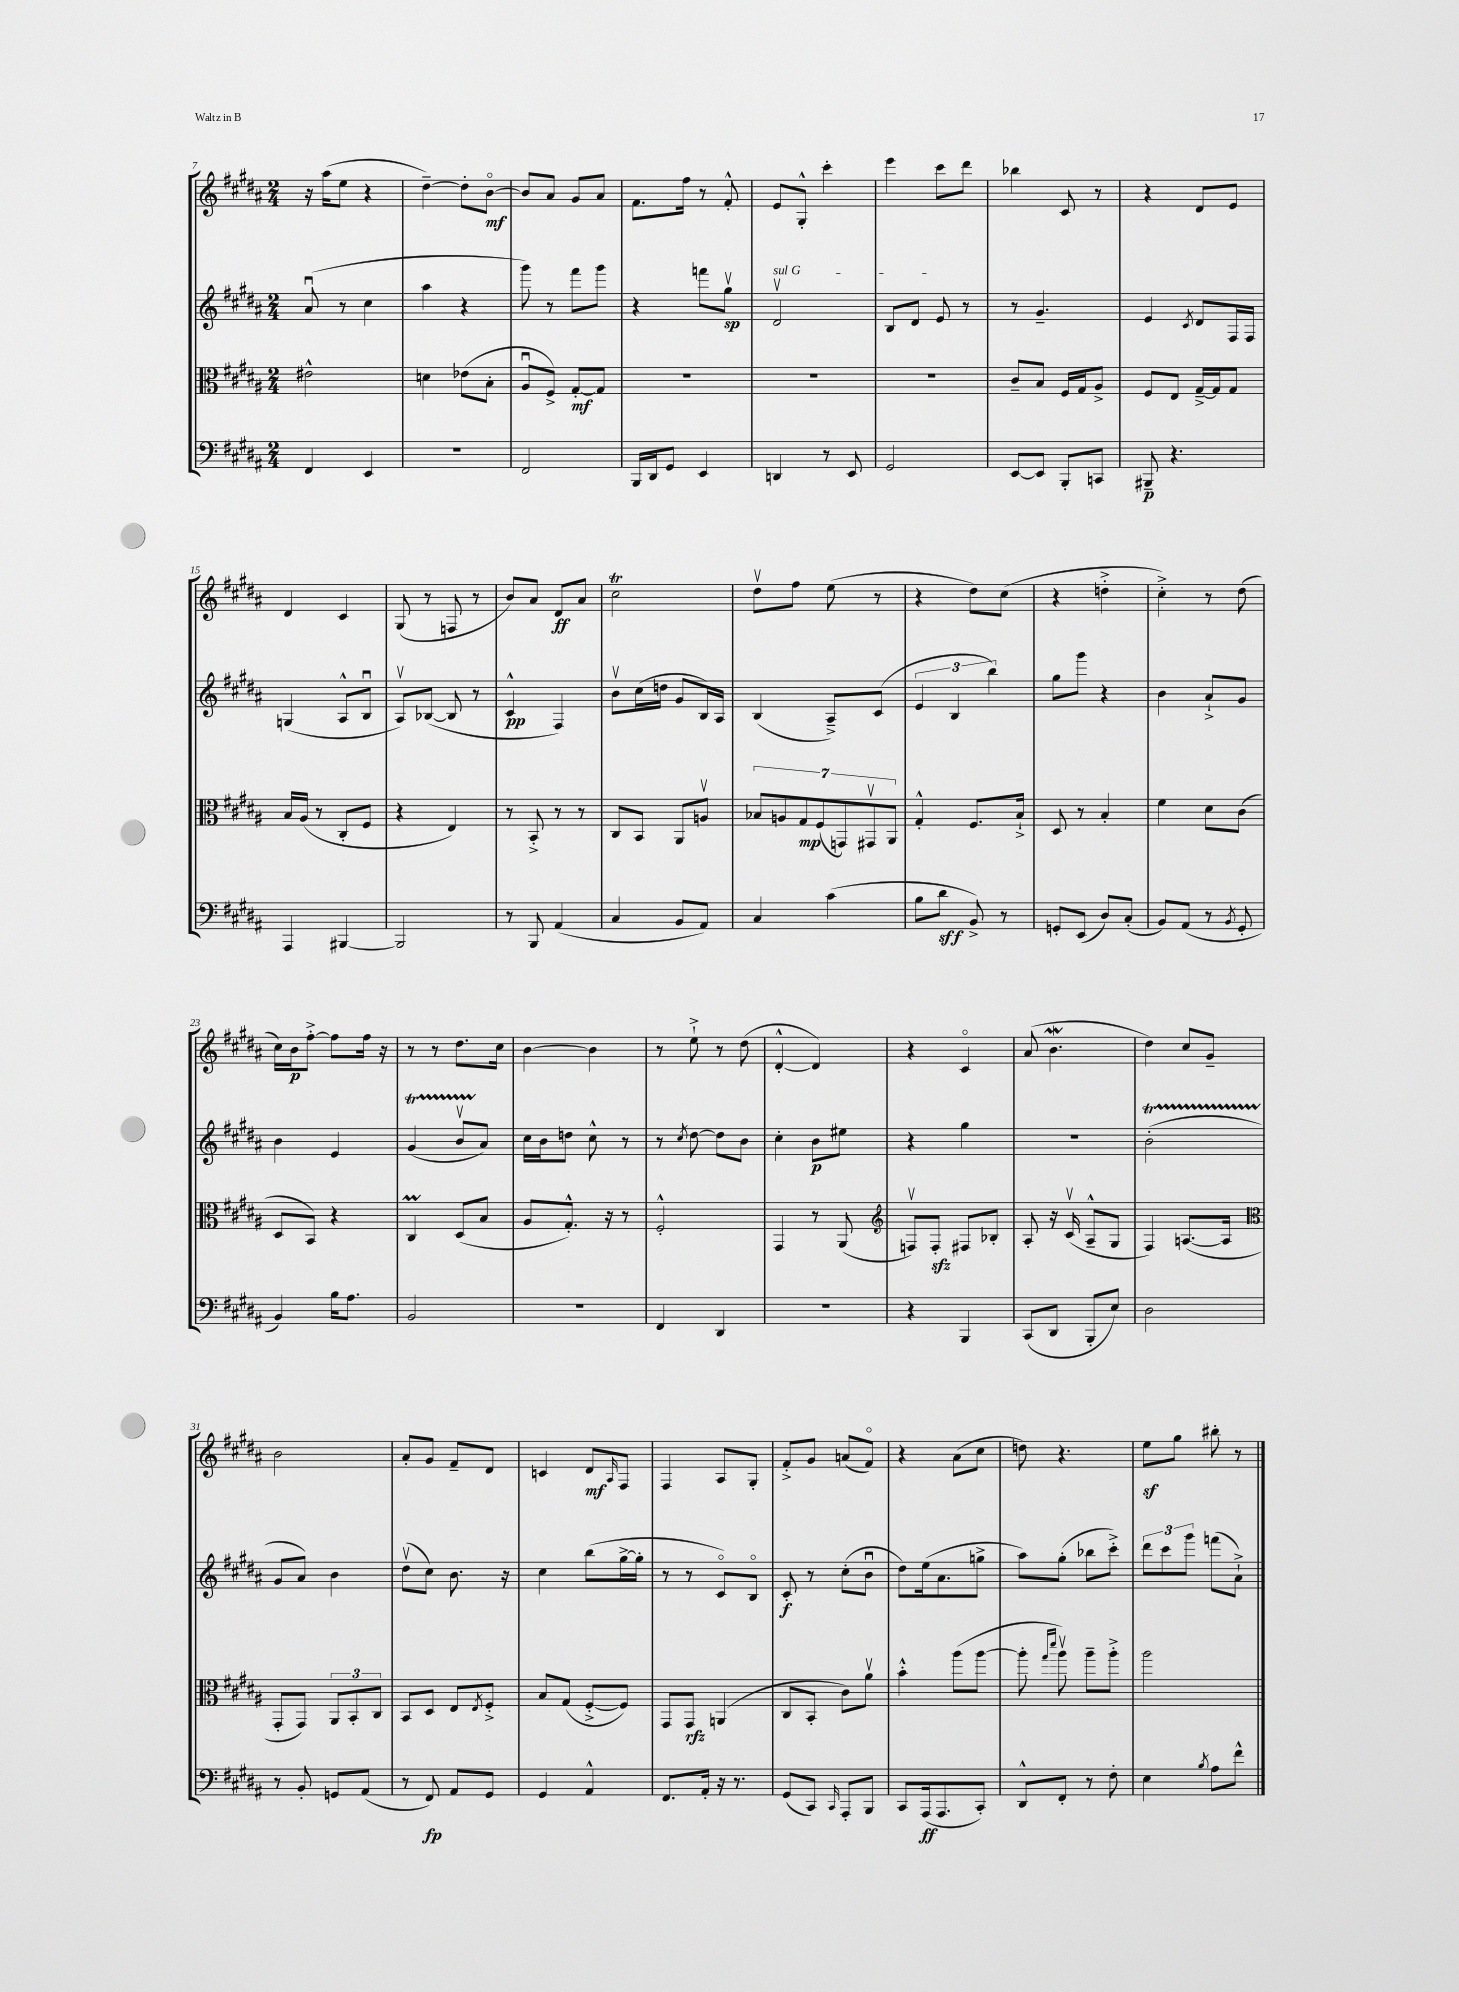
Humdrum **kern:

**kern	**kern	**kern	**kern
*staff4	*staff3	*staff2	*staff1
*clefF4	*clefC3	*clefG2	*clefG2
*k[f#c#g#d#a#]	*k[f#c#g#d#a#]	*k[f#c#g#d#a#]	*k[f#c#g#d#a#]
*M2/4	*M2/4	*M2/4	*M2/4
4FF#	2e#^^	(8a#u	16r
.	.	.	(16aa#
.	.	8r	8ee
4EE	.	4cc#	4r
=	=	=	=
2r	4d	4aa#	[4dd#~)
.	(8e-	4r	8dd#']
.	8B'	.	[8bo
=	=	=	=
2FF#	8A#u	8ggg#)	8b]
.	8F#^)	8r	8a#
.	[8G#'	8fff#	8g#
.	8G#]	8ggg#	8a#
=	=	=	=
16BBB	2r	4r	8.f#
16DD#	.	.	.
8GG#	.	.	.
.	.	.	16ff#
4EE	.	8fff	8r
.	.	8gg#v	8f#'^^
=	=	=	=
4DD	2r	2d#v	8e
.	.	.	8G#'^^
8r	.	.	4ccc#'
8EE	.	.	.
=	=	=	=
2GG#	2r	8B	4eee
.	.	8d#	.
.	.	8e	8ccc#
.	.	8r	8ddd#
=	=	=	=
[8EE	8c#~	8r	4bb-
8EE]	8B	4.g#~	.
8BBB'	16F#	.	8c#
.	16G#	.	.
8CC	8A#^	.	8r
=	=	=	=
8BBB#~	8F#	4e	4r
4.r	8E	.	.
.	.	8qc#	.
.	[16G#~^	8d#	8d#
.	16G#]	.	.
.	8G#	16F#	8e
.	.	16F#	.
=	=	=	=
4AAA#	16B	(4G	4d#
.	(16A#	.	.
.	8r	.	.
[4BBB#	8C#'	8A#^^	4c#
.	8F#	8Bu	.
=	=	=	=
2BBB#]	4r	8A#v)	(8G#
.	.	([8B-	8r
.	4E)	8B-]	8F
.	.	8r	8r
=	=	=	=
8r	8r	4c#^^	8b)
8BBB	8BB'^	.	8a#
(4AA#	8r	4F#)	8d#
.	8r	.	8a#
=	=	=	=
4C#	8C#	8bv	2cc#
.	8BB	(16cc#	.
.	.	16dd	.
8BB	8AA#	8g#	.
8AA#)	8Av	16B)	.
.	.	16A#	.
=	=	=	=
4C#	14B-	(4B	8dd#v
.	14A	.	.
.	.	.	8ff#
.	14G#	.	.
.	(14F#	.	.
(4c#	.	8A#~^)	(8ee
.	14GG)	.	.
.	14GG#v	.	.
.	.	(8c#	8r
.	14AA#	.	.
=	=	=	=
8B	4G#'^^	6e	4r
8d#	.	.	.
.	.	6B	.
8BB^)	8.F#	.	8dd#)
.	.	6bb)	.
8r	.	.	(8cc#
.	16B`^	.	.
=	=	=	=
8GG'	8D#	8gg#	4r
(8EE	8r	8ggg#	.
8D#)	4B'	4r	4dd'^
(8C#'	.	.	.
=	=	=	=
8BB)	4f#	4b	4cc#'^)
(8AA#	.	.	.
8r	8d#	8a#`^	8r
8qBB	.	.	.
8GG#'	(8c#	8g#	(8dd#
=	=	=	=
4BB)	8D#	4b	16cc#)
.	.	.	16b
.	8BB)	.	[8ff#'^
16B	4r	4e	8ff#]
8.A#	.	.	.
.	.	.	16ff#
.	.	.	16r
=	=	=	=
2BB	4C#	(4g#	8r
.	.	.	8r
.	(8D#	8bv	8.dd#
.	8B	8a#)	.
.	.	.	16cc#
=	=	=	=
2r	8A#	16cc#	[4b
.	.	16b	.
.	8.G#'^^)	8dd	.
.	.	8cc#^^	4b]
.	16r	.	.
.	8r	8r	.
=	=	=	=
4FF#	2F#'^^	8r	8r
.	.	8qcc#	.
.	.	[8dd#	8ee`^
4DD#	.	8dd#]	8r
.	.	8b	(8dd#
=	=	=	=
2r	4GG#	4cc#'	[4d#'^^
.	8r	8b	4d#])
.	(8AA#	8ee#	.
=	=	=	=
*	*clefG2	*	*
4r	8Fv)	4r	4r
.	8F'	.	.
4BBB	8F#	4gg#	4c#o
.	8B-'	.	.
=	=	=	=
(8CC#	8A#'	2r	(8a#
8DD#	16r	.	4.b
.	(16c#v	.	.
8BBB'	8A#~^^	.	.
8E)	8G#	.	.
=	=	=	=
2D#	4F#)	(2b'	4dd#)
.	([8.A	.	8cc#
.	.	.	8g#~
.	16A]	.	.
=	=	=	=
*	*clefC3	*	*
8r	8GG#'	8g#	2b
8BB'	8GG#)	8a#)	.
8GG	12AA#	4b	.
.	12BB'	.	.
(8AA#	.	.	.
.	12C#	.	.
=	=	=	=
8r	8BB	(8dd#v	8a#'
8FF#)	8D#	8cc#)	8g#
8AA#	8E	8.b	8f#~
.	8qE	.	.
8GG#	8F#'^	.	8d#
.	.	16r	.
=	=	=	=
4GG#	8B	4cc#	4c
.	(8G#	.	.
4AA#^^	[8F#'^	(8bb	8d#
.	.	.	16qqA#
.	8F#])	[16gg#^	8F#
.	.	16gg#']	.
=	=	=	=
8.FF#	8GG#	8r	4F#
.	8GG#	8r	.
16AA#'	.	.	.
16r	(4AA	8c#o)	8A#
8.r	.	.	.
.	.	8Bo	8G#'
=	=	=	=
(8GG#	8C#	8c#'	8f#'^
8CC#)	8BB'	8r	8g#
16qqCC#	.	.	.
8AAA#'	8c#)	(8cc#'	(8a
8BBB	8a#v	8bu	8f#o)
=	=	=	=
8CC#	4b'^^	8dd#)	4r
(16AAA#	.	(16ee	.
8.AAA#	.	8.a#	.
.	(8aa#	.	(8a#
8CC#')	[8aa#	8gg^	8cc#
=	=	=	=
8DD#^^	8aa#']	8aa#)	8dd)
.	16qqgg#	.	.
.	16qqddd#	.	.
8FF#'	8aa#v)	(8gg#'	4.r
8r	8aa#~	8bb-	.
8F#'	8aa#'^	8ccc#'^)	.
=	=	=	=
4E	2aa#	12ddd#	8ee
.	.	12ccc#	.
.	.	.	8gg#
.	.	12ggg#	.
8qB	.	.	.
8A#	.	(8fff	8bb#'
8f#^^	.	8a#`^)	8r
==	==	==	==
*-	*-	*-	*-
